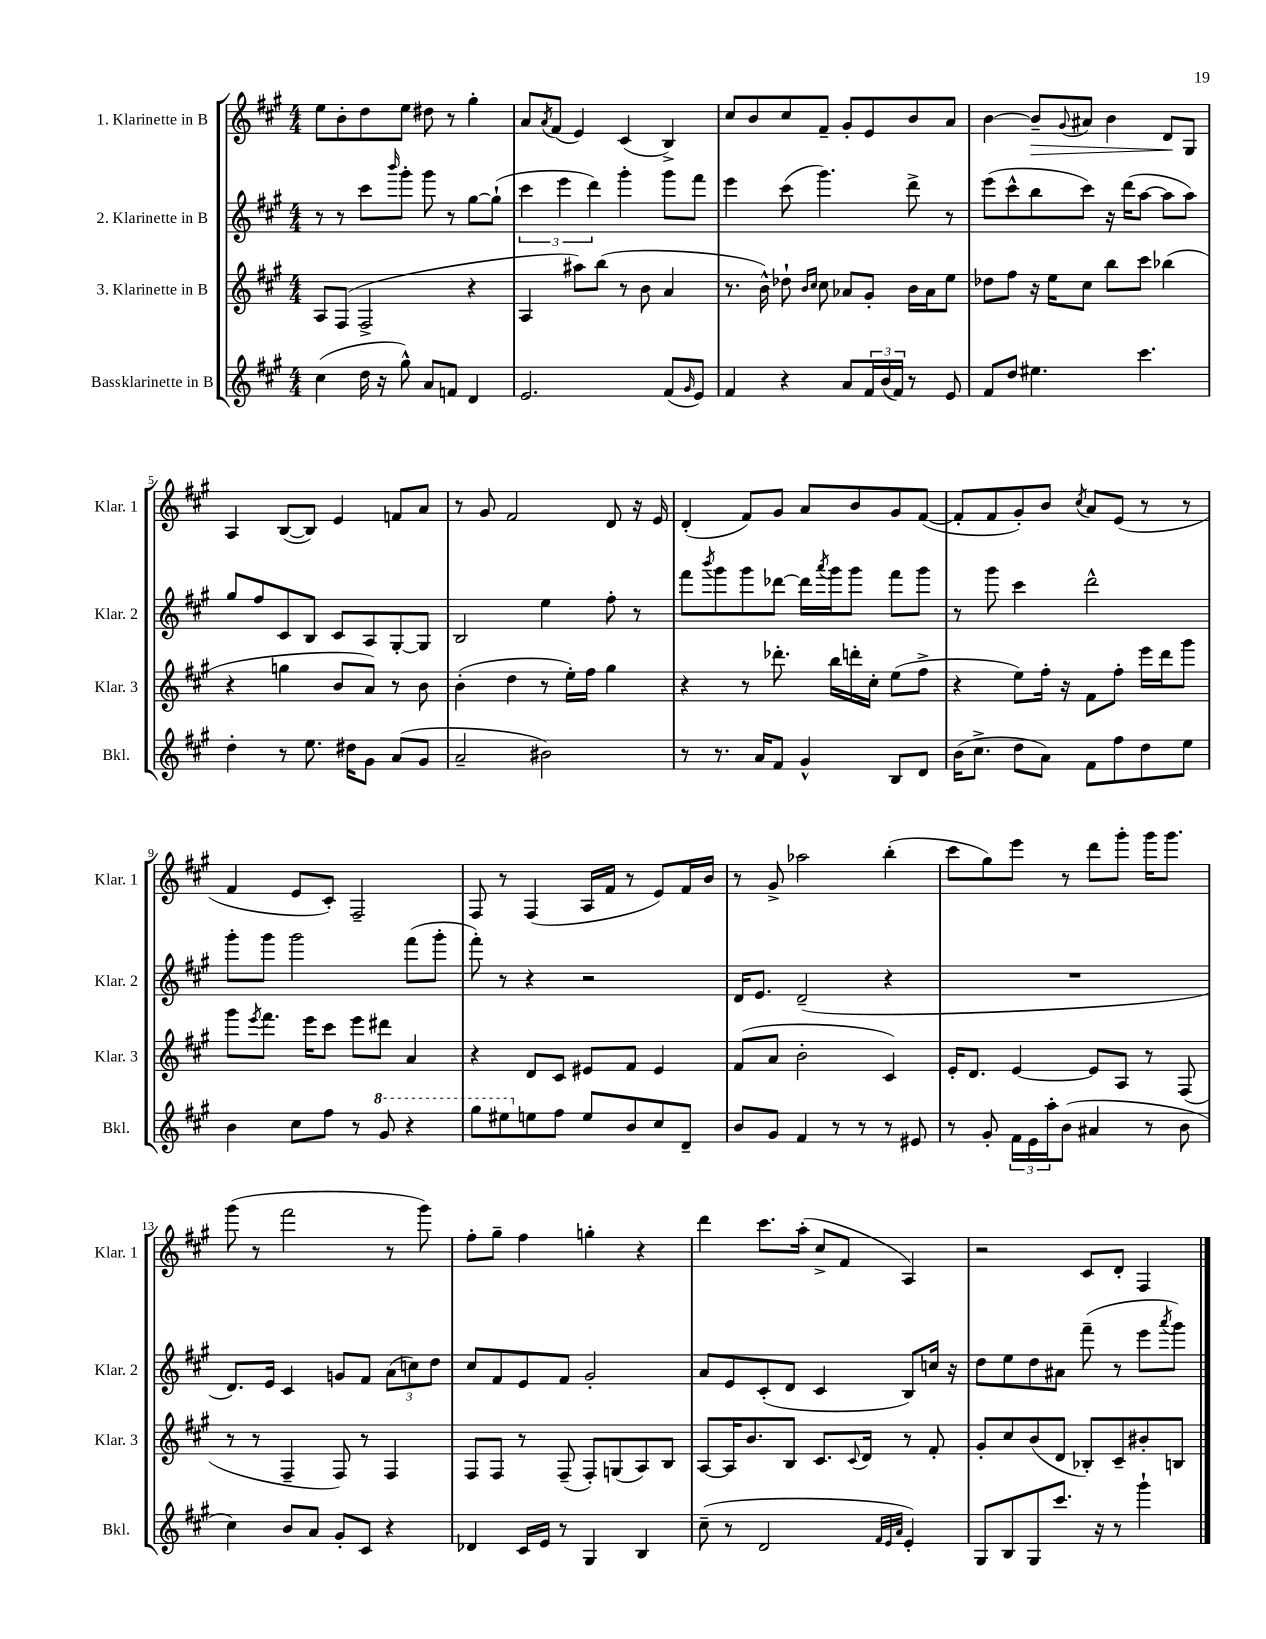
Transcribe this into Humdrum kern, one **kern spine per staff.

**kern	**kern	**kern	**kern	**dynam
*part4	*part3	*part2	*part1	*part1
*staff4	*staff3	*staff2	*staff1	*staff1
*I"Bassklarinette in B	*I"3. Klarinette in B	*I"2. Klarinette in B	*I"1. Klarinette in B	*
*I'Bkl.	*I'Klar. 3	*I'Klar. 2	*I'Klar. 1	*
*clefG2	*clefG2	*clefG2	*clefG2	*
*k[f#c#g#]	*k[f#c#g#]	*k[f#c#g#]	*k[f#c#g#]	*
*M4/4	*M4/4	*M4/4	*M4/4	*
=1	=1	=1	=1	=1
(4cc#\	8A/L	8r	8ee\L	.
.	(8F#/J	8r	8b'\	.
16dd\	2F#^/	8ccc#\L	8dd\	.
16r	.	.	.	.
.	.	16qqbbb/	.	.
8gg#^^\)	.	8ggg#'\J	8ee\J	.
8a/L	.	8ggg#\	8dd#X\	.
8fn/J	.	8r	8r	.
4d/	4r	[8gg#\L	4gg#'\	.
.	.	(8gg#`\J]	.	.
=2	=2	=2	=2	=2
2.e/	4A/	6ccc#\	8a/L	.
.	.	.	8qa/	.
.	.	.	(8f#/J	.
.	.	6eee\	.	.
.	8aa#X\L)	.	4e/)	.
.	.	6ddd\)	.	.
.	(8bb\J	.	.	.
.	8r	4ggg#'\	(4c#/	.
.	8b\	.	.	.
(8f#/L	4a/	8ggg#\L	4B^/)	.
16qqg#/	.	.	.	.
8e/J)	.	8fff#\J	.	.
=3	=3	=3	=3	=3
4f#/	8.r	4eee\	8cc#/L	.
.	.	.	8b/	.
.	16b^^\)	.	.	.
4r	8dd-X`\	(8ccc#\	8cc#/	.
.	16qqb/LL	.	.	.
.	16qqcc#/JJ	.	.	.
.	8cc#\	4.ggg#\)	8f#~/J	.
8a/L	8a-X/L	.	8g#'/L	.
24f#/L	8g#'/J	.	8e/	.
(24b/	.	.	.	.
24f#/JJ)	.	.	.	.
8r	16b\LL	8ddd^\	8b/	.
.	16a-\J	.	.	.
8e/	8ee\J	8r	8a/J	.
=4	=4	=4	=4	=4
8f#/L	8dd-X\L	(8eee\L	[4b\	.
8dd/J	8ff#\J	8ccc#^^\	.	.
!	!	!	!	!LO:HP:b
4.ee#X\	16r	8bb\	8b~/L]	>
.	16ee\KL	.	.	.
.	.	.	8qqg#/	.
.	8cc#\J	8ccc#\J)	8a#X/J	.
.	8bb\L	16r	4b\	.
.	.	(16ddd\KL	.	.
4.ccc#\	8ccc#\J	[8aa\J	.	.
.	(4bb-X\	8aa\L]	8d/L	.
.	.	8aa\J)	8G#/J	]
!!LO:LB:g=z
=5	=5	=5	=5	=5
4dd'\	4r	8gg#/L	4A/	.
.	.	8ff#/	.	.
8r	4ggn\	8c#/	([8B/L	.
8.ee\	.	8B/J	8B/J])	.
.	8b/L	8c#/L	4e/	.
16dd#X\KL	.	.	.	.
8g#\J	8a/J)	8A/	.	.
(8a/L	8r	[8G#'/	8fn/L	.
8g#/J	8b\	8G#/J]	8a/J	.
=6	=6	=6	=6	=6
2a~/	(4b'\	2B/	8r	.
.	.	.	8g#/	.
.	4dd\	.	2f#/	.
2b#X\)	8r	4ee\	.	.
.	16ee'\LL)	.	.	.
.	16ff#\JJ	.	.	.
.	4gg#\	8ff#'\	8d/	.
.	.	8r	16r	.
.	.	.	16e/	.
=7	=7	=7	=7	=7
8r	4r	8fff#\L	(4d'/	.
.	.	8qbbb/	.	.
8.r	.	8ggg#\	.	.
.	8r	8ggg#\	8f#/L)	.
16a/KL	.	.	.	.
8f#/J	8.ddd-X'\	[8ddd-X\J	8g#/J	.
4g#^^/	.	16ddd-\LL]	8a/L	.
.	.	8qaaa/	.	.
.	16bb\LL	16ggg#\J	.	.
.	16dddn'\	8ggg#\J	8b/	.
.	16cc#'\JJ	.	.	.
8B/L	(8ee\L	8fff#\L	8g#/	.
8d/J	8ff#^\J	8ggg#\J	([8f#/J	.
=8	=8	=8	=8	=8
(16b\KL	4r	8r	8f#'/L]	.
8.cc#^\J	.	.	.	.
.	.	8ggg#\	8f#/	.
8dd\L	8ee\L)	4ccc#\	8g#'/)	.
8a\J)	16ff#'\Jk	.	8b/J	.
.	16r	.	.	.
.	.	.	8qcc#/	.
8f#\L	8f#\L	2ddd^^\	8a/L	.
8ff#\	8ff#'\J	.	(8e/J	.
8dd\	16eee\LL	.	8r	.
.	16ddd\J	.	.	.
8ee\J	8ggg#\J	.	8r	.
!!LO:LB:g=z
=9	=9	=9	=9	=9
4b\	8ggg#\L	8ggg#'\L	4f#/	.
.	8qeee/	.	.	.
.	8.fff#\J	8ggg#\J	.	.
8cc#\L	.	2ggg#\	8e/L	.
.	16eee\KL	.	.	.
8ff#\J	8ccc#\J	.	8c#'/J)	.
8r	8eee\L	.	2F#~/	.
*8va	*	*	*	*
8gg#/	8ddd#X\J	.	.	.
4r	4a/	(8fff#\L	.	.
.	.	8ggg#'\J	.	.
=10	=10	=10	=10	=10
8ggg#\L	4r	8fff#'\)	8F#/	.
8eee#X\	.	8r	8r	.
*X8va	*	*	*	*
8een\	8d/L	4r	(4F#/	.
8ff#\J	8c#/J	.	.	.
8ee/L	8e#X/L	2r	16A/LL	.
.	.	.	16f#/JJ	.
8b/	8f#/J	.	8r	.
8cc#/	4e#/	.	8e/L)	.
8d~/J	.	.	16f#/L	.
.	.	.	16b/JJ	.
=11	=11	=11	=11	=11
8b/L	(8f#/L	16d/KL	8r	.
.	.	8.e/J	.	.
8g#/J	8a/J	.	8g#^/	.
4f#/	2b'\	(2d~/	2aa-X\	.
8r	.	.	.	.
8r	.	.	.	.
8r	4c#/)	4r	(4bb'\	.
8e#X/	.	.	.	.
=12	=12	=12	=12	=12
8r	16e'/KL	1r	8ccc#\L	.
.	8.d/J	.	.	.
8g#'/	.	.	8gg#\)	.
24f#\LL	[4e/	.	8eee\J	.
24e\	.	.	.	.
24aa'\J	.	.	.	.
(8b\J	.	.	8r	.
4a#X/	8e/L]	.	8ddd\L	.
.	8A/J	.	8ggg#'\J	.
8r	8r	.	16ggg#\KL	.
.	.	.	8.ggg#\J	.
8b\	(8F#/	.	.	.
!!LO:LB:g=z
=13	=13	=13	=13	=13
4cc#\)	8r	8.d/L)	(8ggg#\	.
.	8r	.	8r	.
.	.	16e/Jk	.	.
8b/L	4F#~/	4c#/	2fff#\	.
8a/J	.	.	.	.
8g#'/L	8F#/)	8gn/L	.	.
8c#/J	8r	8f#/J	.	.
4r	4F#/	(12a\L	8r	.
.	.	12ccn\)	.	.
.	.	.	8ggg#\)	.
.	.	12dd\J	.	.
=14	=14	=14	=14	=14
4d-X/	8F#/L	8cc#/L	8ff#'\L	.
.	8F#/J	8f#/	8gg#~\J	.
16c#/LL	8r	8e/	4ff#\	.
16e/JJ	.	.	.	.
8r	(8F#~/	8f#/J	.	.
4G#/	8F#'/L)	2g#'/	4ggn'\	.
.	(8Gn/	.	.	.
4B/	8A/)	.	4r	.
.	8B/J	.	.	.
=15	=15	=15	=15	=15
(8cc#~\	[8A/L	8a/L	4ddd\	.
8r	16A/K]	8e/	.	.
.	8.b/	.	.	.
2d/	.	(8c#'/	8.ccc#\L	.
.	8B/J	8d/J	.	.
.	.	.	(16aa'\Jk	.
.	8.c#/L	4c#/	8cc#^/L	.
.	.	.	8f#/J	.
.	8qqc#/	.	.	.
.	16d/Jk	.	.	.
32qqf#/LLL	.	.	.	.
32qqe/	.	.	.	.
32qqa/JJJ	.	.	.	.
4e'/)	8r	8B/L)	4A/)	.
.	8f#'/	16ccn/Jk	.	.
.	.	16r	.	.
=16	=16	=16	=16	=16
8G#/L	8g#'/L	8dd\L	2r	.
8B/	8cc#/	8ee\	.	.
8G#/	(8b/	8dd\	.	.
8.ccc#/J	8d/J	8a#X\J	.	.
.	8B-X'/L)	(8fff#~\	8c#/L	.
16r	.	.	.	.
8r	8c#~/	8r	8d'/J	.
4ggg#`\	8b#X'/	8eee\L	4F#/	.
.	.	8qaaa/	.	.
.	8Bn/J	8ggg#\J)	.	.
==	==	==	==	==
*-	*-	*-	*-	*-
